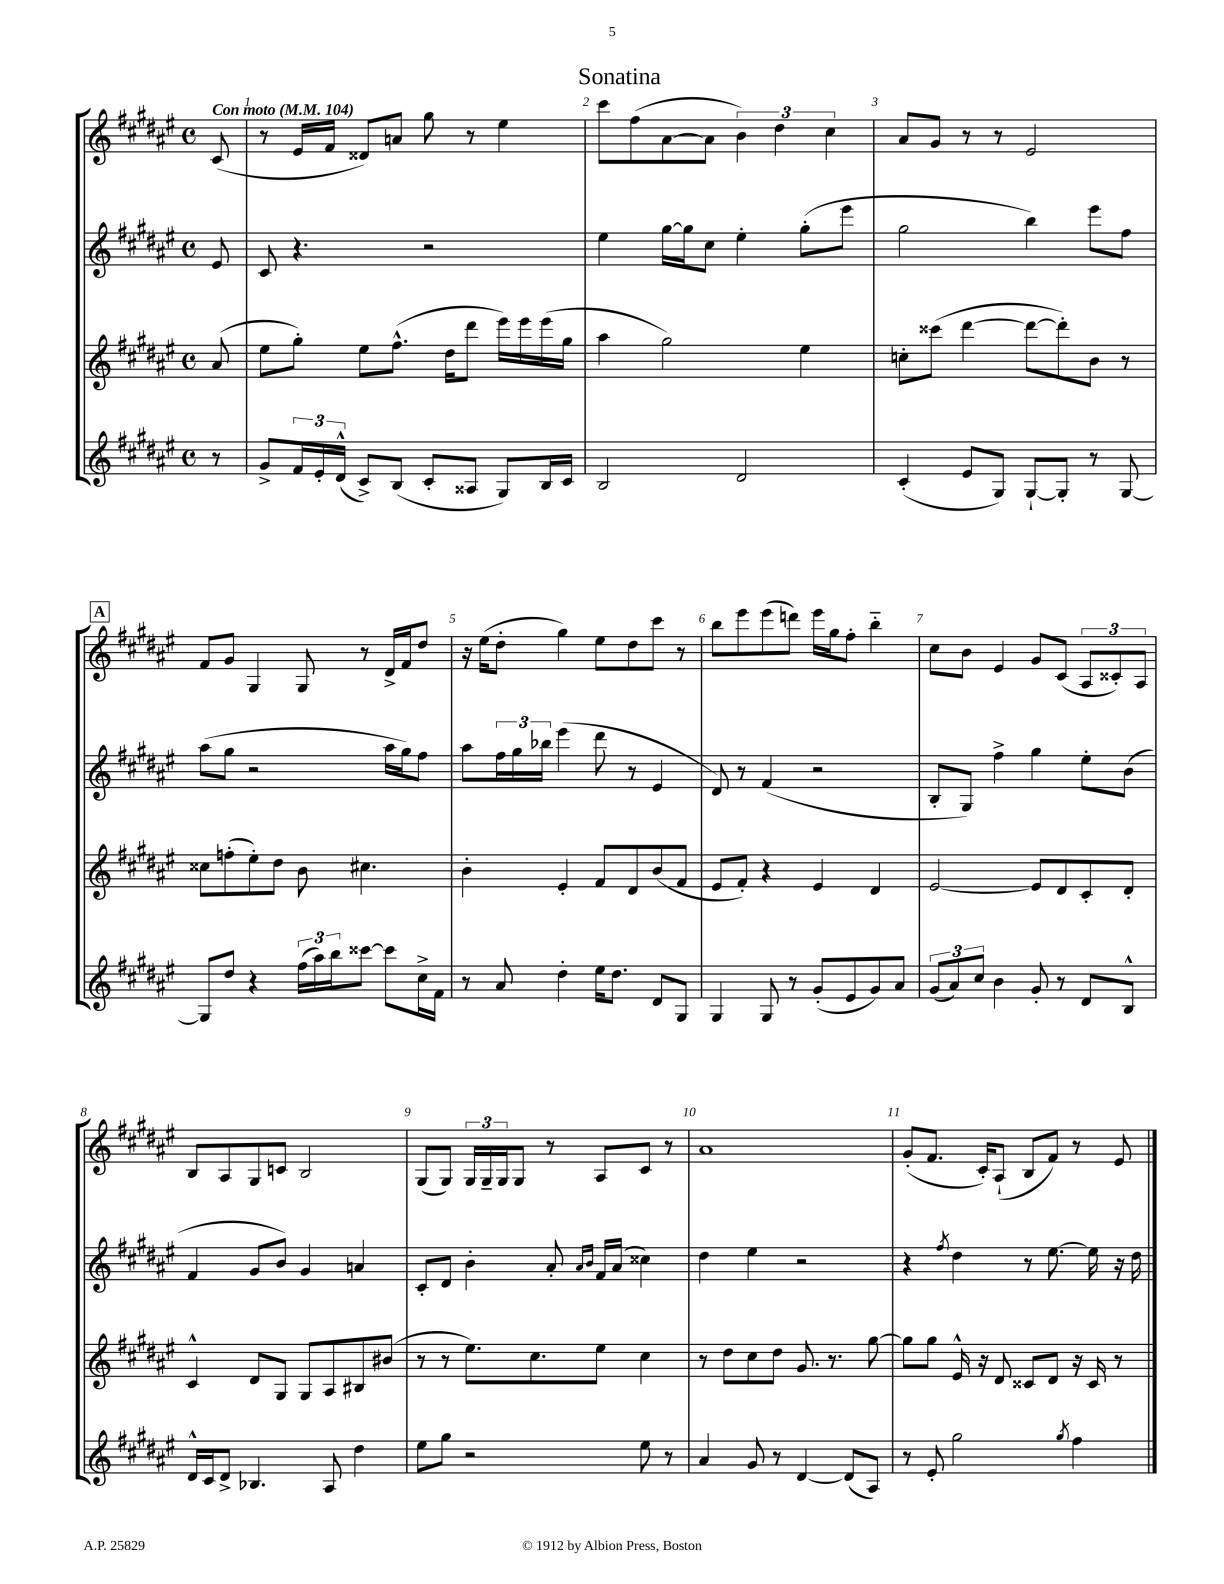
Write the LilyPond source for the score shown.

\header { title = "Sonatina" }
<<
\new StaffGroup <<
\new Staff = "s0" {
    \clef treble \key fis \major \defaultTimeSignature \time 4/4 \partial 8 \tempo "Con moto" 4 = 104
    cis'8( |
    r8 eis'16 fis'16 disis'8) a'8 gis''8 r8 eis''4 |
    cis'''8 fis''8( ais'8~ ais'8 \tuplet 3/2 { b'4) dis''4 cis''4 } |
    ais'8 gis'8 r8 r8 eis'2 |
    \mark \markup { \box "A" } fis'8 gis'8 gis4 gis8 r8 dis'16-> fis'16 dis''8 |
    r16 eis''16( dis''8-. gis''4) eis''8 dis''8 cis'''8 r8 |
    b''8 eis'''8 eis'''8( d'''8) eis'''16 gis''16 fis''8-. b''4-_ |
    cis''8 b'8 eis'4 gis'8 cis'8( \tuplet 3/2 { ais8 cisis'8-.) ais8 } |
    b8 ais8 gis8 c'8 b2 |
    gis8( gis8) \tuplet 3/2 { gis16 gis16-- gis16 } gis8 r8 ais8 cis'8 r8 |
    ais'1 |
    gis'8-.( fis'8. cis'16-.) ais8-!( b8 fis'8) r8 eis'8 \bar "|." |
}
\new Staff = "s1" {
    \clef treble \key fis \major \defaultTimeSignature \time 4/4 \partial 8
    eis'8 |
    cis'8 r4. r2 |
    eis''4 gis''16~ gis''16 cis''8 eis''4-. gis''8-.( eis'''8 |
    gis''2 b''4) eis'''8 fis''8 |
    \mark \markup { \box "A" } ais''8( gis''8 r2 ais''16 gis''16) fis''8 |
    ais''8 \tuplet 3/2 { fis''16 gis''16 bes''16 } eis'''4( dis'''8 r8 eis'4 |
    dis'8) r8 fis'4( r2 |
    b8-. gis8) fis''4-> gis''4 eis''8-. b'8( |
    fis'4 gis'8 b'8) gis'4 a'4 |
    cis'8-. dis'8 b'4-. ais'8-. \grace { ais'16 b'16 } fis'16 ais'16( cisis''4) |
    dis''4 eis''4 r2 |
    r4 \acciaccatura { fis''8 } dis''4 r8 eis''8.~ eis''16 r16 dis''16 \bar "|." |
}
\new Staff = "s2" {
    \clef treble \key fis \major \defaultTimeSignature \time 4/4 \partial 8
    ais'8( |
    eis''8 gis''8-.) eis''8 fis''8.-^( dis''16 dis'''8 eis'''16) eis'''16 eis'''16( gis''16 |
    ais''4 gis''2) eis''4 |
    c''8-. cisis'''8( dis'''4~ dis'''8~ dis'''8-.) b'8 r8 |
    \mark \markup { \box "A" } cisis''8 f''8-.( eis''8-.) dis''8 b'8 cis''4. |
    b'4-. eis'4-. fis'8 dis'8 b'8( fis'8 |
    eis'8 fis'8-.) r4 eis'4 dis'4 |
    eis'2~ eis'8 dis'8 cis'8-. dis'8-. |
    cis'4-^ dis'8 gis8 gis8 ais8 bis8 bis'8( |
    r8 r8 eis''8.) cis''8. eis''8 cis''4 |
    r8 dis''8 cis''8 dis''8 gis'8. r8. gis''8~ |
    gis''8 gis''8 eis'16-^ r16 dis'8 cisis'8 dis'8 r16 cisis'16 r8 \bar "|." |
}
\new Staff = "s3" {
    \clef treble \key fis \major \defaultTimeSignature \time 4/4 \partial 8
    r8 |
    gis'8-> \tuplet 3/2 { fis'16 eis'16-. dis'16-^( } cis'8->) b8( cis'8-. aisis8 gis8) b16 cis'16 |
    b2 dis'2 |
    cis'4-.( eis'8 gis8) gis8~-! gis8-. r8 gis8~ |
    \mark \markup { \box "A" } gis8 dis''8 r4 \tuplet 3/2 { fis''16( ais''16) b''16 } cisis'''8~ cisis'''8 cis''16-> fis'16 |
    r8 ais'8 dis''4-. eis''16 dis''8. dis'8 gis8 |
    gis4 gis8 r8 gis'8-.( eis'8 gis'8) ais'8 |
    \tuplet 3/2 { gis'8( ais'8) cis''8 } b'4 gis'8-. r8 dis'8 b8-^ |
    dis'16-^ cis'16 dis'8-> bes4. ais8 dis''4 |
    eis''8 gis''8 r2 eis''8 r8 |
    ais'4 gis'8 r8 dis'4~ dis'8( ais8) |
    r8 eis'8-. gis''2 \acciaccatura { gis''8 } fis''4 \bar "|." |
}
>>
>>
\layout { \context { \Score \override BarNumber.break-visibility = ##(#f #t #t) barNumberVisibility = #all-bar-numbers-visible } }
